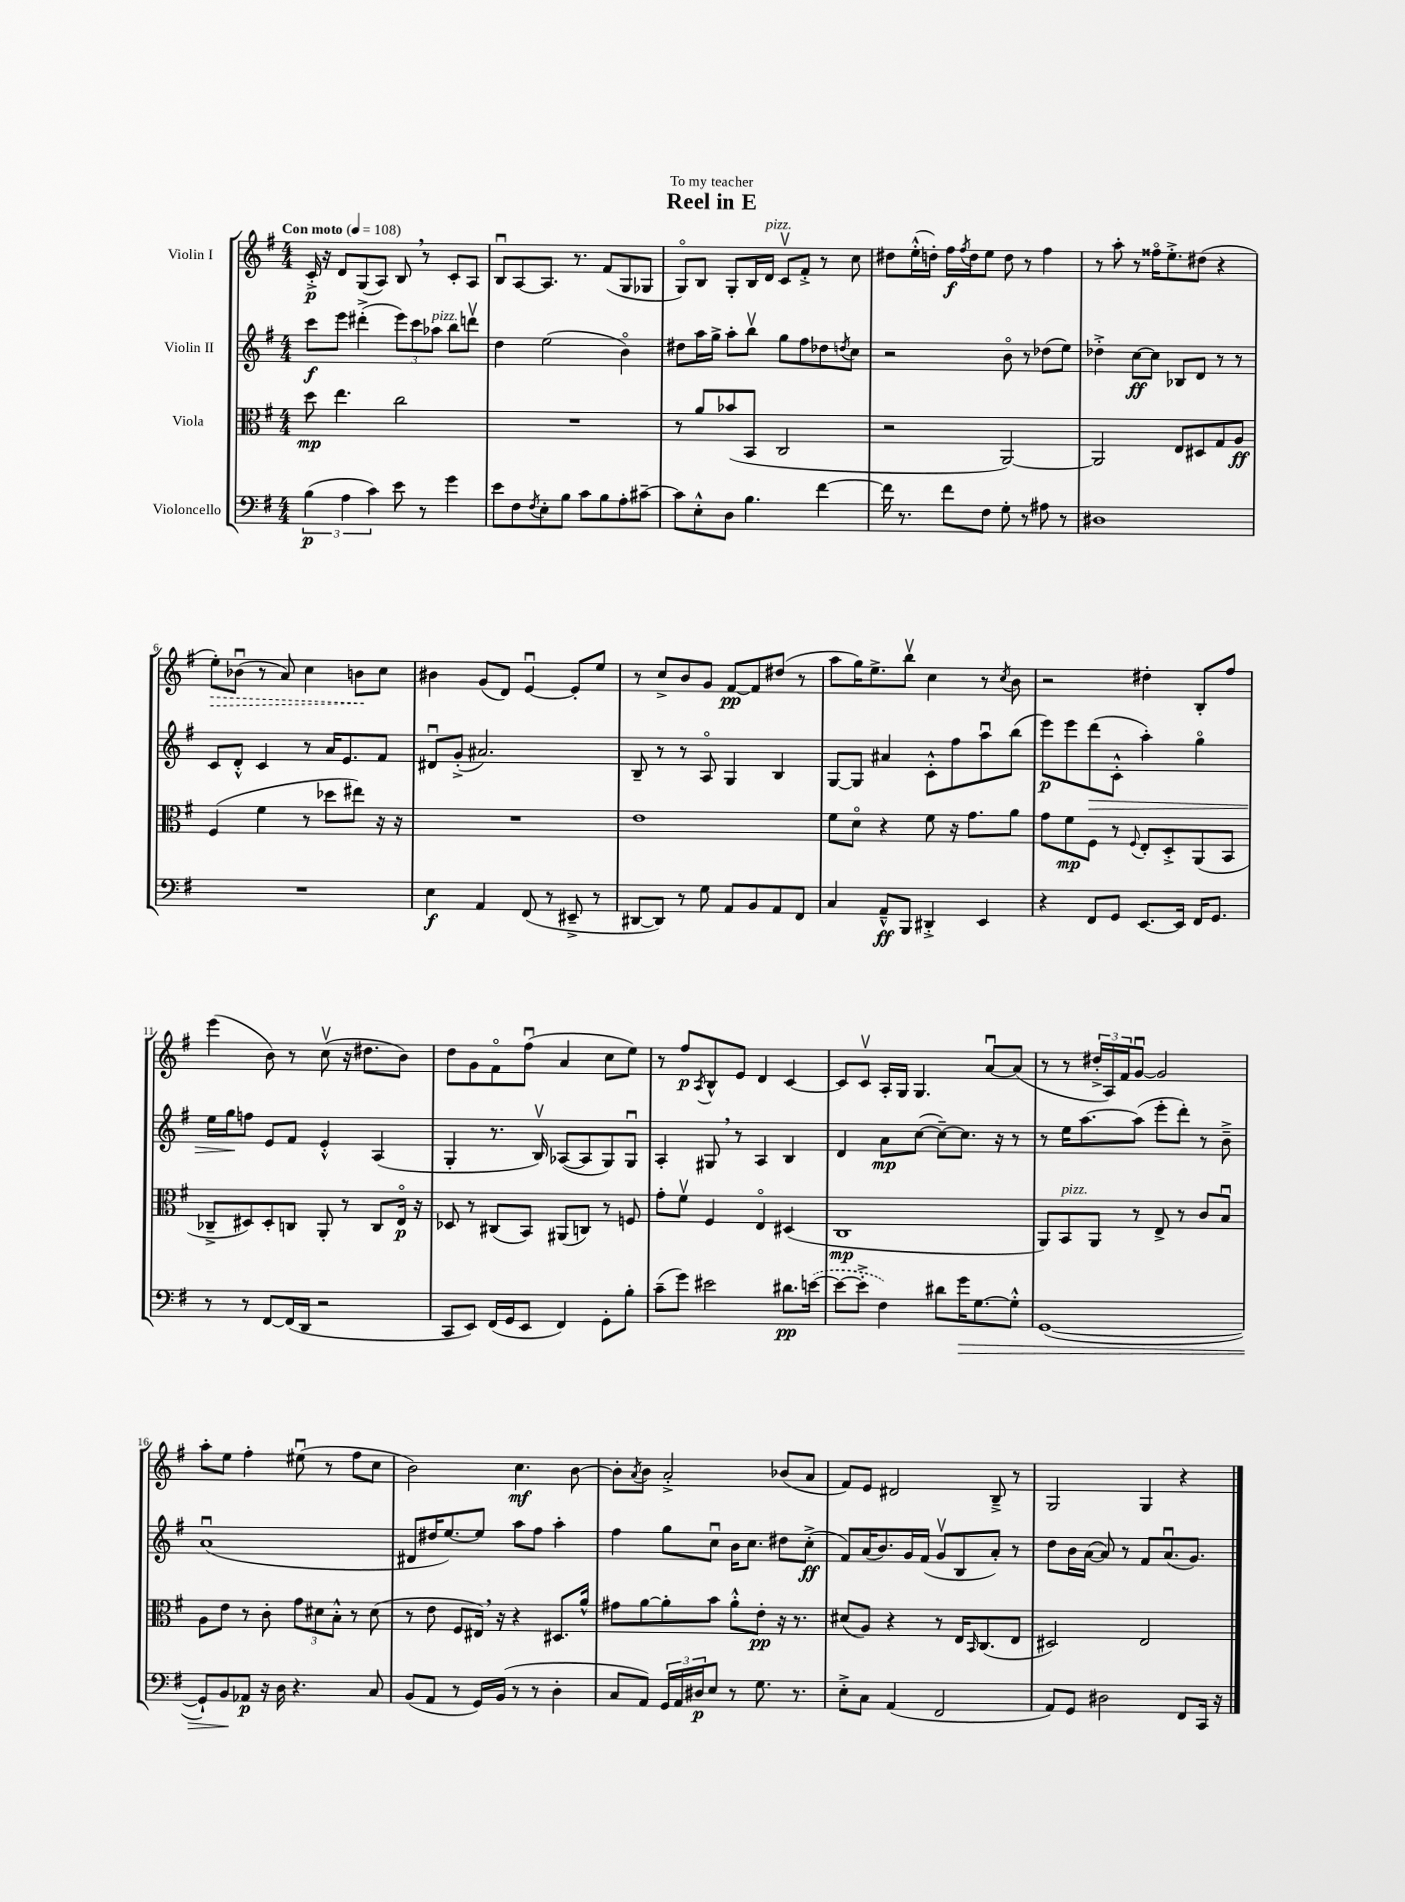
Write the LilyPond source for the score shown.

\header { title = "Reel in E" dedication = "To my teacher" }
<<
\new StaffGroup <<
\new Staff = "s0" \with { instrumentName = "Violin I" } {
    \clef treble \key g \major \numericTimeSignature \time 4/4 \tempo "Con moto" 4 = 108
    c'16-.->\p r16 d'8 g8( a8) b8 \breathe r8 c'8-. a8 |
    b8\downbow a8~ a8. r8. fis'8( g8 ges8 |
    g8\flageolet) b8 g8-. b16 d'16^\markup { \italic "pizz." } c'8\upbow fis'8-.-> r8 c''8 |
    dis''8 e''16-.-^( d''16-.) fis''16\f \acciaccatura { fis''8 } d''16 e''8 d''8 r8 fis''4 |
    r8 a''8-. r8 fisis''16\flageolet e''8.-.-> dis''8( r4 |
    \once \override Hairpin.style = #'dashed-line e''8-.\>) bes'8\downbow( r8 a'8) c''4 b'8\! c''8 |
    bis'4 g'8( d'8) e'4~\downbow e'8-. e''8 |
    r8 c''8-> b'8 g'8 fis'8~\pp fis'8 dis''8( r8 |
    a''8 g''16) e''8.-> b''8\upbow c''4 r8 \acciaccatura { c''8 } b'8 |
    r2 dis''4-. b8-. fis''8 |
    e'''4( b'8) r8 c''8\upbow( r16 dis''8. b'8) |
    d''8 g'8 fis'8\flageolet fis''8\downbow( a'4 c''8 e''8) |
    r8 fis''8\p \acciaccatura { a8 } b8-^ e'8 d'4 c'4~ |
    c'8 c'8\upbow a16-. g16 g4. a'8~\downbow a'8( |
    r8 r8 \tuplet 3/2 { dis''16-.-> a16) fis'16 } g'8~\downbow g'2 |
    a''8-. e''8 fis''4-. eis''8\downbow( r8 fis''8 c''8 |
    b'2) c''4.\mf b'8~ |
    b'8-. \acciaccatura { a'8 } b'8 a'2-.-> bes'8( a'8 |
    fis'8) e'8 dis'2 b8---> r8 |
    g2 g4 r4 \bar "|." |
}
\new Staff = "s1" \with { instrumentName = "Violin II" } {
    \clef treble \key g \major \numericTimeSignature \time 4/4
    c'''8\f e'''8 dis'''4-.->( \tuplet 3/2 { e'''8) c'''8 aes''8^\markup { \italic "pizz." } } b''8 d'''8\upbow |
    d''4 e''2( b'4\flageolet) |
    dis''8 a''16 g''16-> a''8-. b''8\upbow g''8 fis''8 des''8 \acciaccatura { d''8 } c''8 |
    r2 b'8\flageolet r8 des''8( e''8) |
    des''4-.-> c''8~\ff c''8 bes8 d'8 r8 r8 |
    c'8 d'8-.-^ c'4 r8 a'16 e'8. fis'8 |
    dis'8\downbow g'8-.->( ais'2.) |
    b8-- r8 r8 a8\flageolet g4 b4 |
    g8~ g8 ais'4 c'8-.-^ fis''8 a''8\downbow b''8( |
    e'''8\p) e'''8 d'''8\>( c'8-.-^ a''4-.) g''4\flageolet |
    e''16 g''16\! f''8 e'8 fis'8 e'4-.-^ a4( |
    g4-. r8. b16\upbow) aes8~( aes8 g8) g8\downbow |
    a4-. gis8 \breathe r8 a4 b4 |
    d'4 a'8\mp c''8~( c''8~--) c''8. r16 r8 |
    r8 e''16 a''8.~ a''8( e'''8-. d'''8-.) r8 b'8---> |
    a'1\downbow( |
    dis'8 dis''16 e''8.~) e''8 a''8 fis''8 a''4-. |
    fis''4 g''8 c''8\downbow b'16 c''8. dis''8 c''8-.->\ff( |
    fis'8) a'16( b'8.) g'16 fis'16( g'8\upbow b8 a'8-.) r8 |
    d''8 b'16 a'16~( a'8) r8 fis'8 a'8.\downbow( g'8.) \bar "|." |
}
\new Staff = "s2" \with { instrumentName = "Viola" } {
    \clef alto \key g \major \numericTimeSignature \time 4/4
    d''8\mp e''4. c''2 |
    R1 |
    r8 a'8 bes'8( b,8 c2 |
    r2 a,2~) |
    a,2 e8 dis8 g8 a8\ff |
    fis4( fis'4 r8 des''8 eis''8) r16 r16 |
    R1 |
    e'1 |
    fis'8 d'8\flageolet r4 fis'8 r16 g'8. a'8 |
    g'8 fis'8\mp fis8 r8 \appoggiatura { fis8 } e8-. d8-.-> a,8( b,8 |
    ces8---> dis8) dis8-. c8 a,8-. r8 c8 e16\flageolet\p r16 |
    des8 r8 cis8( b,8) ais,8( c8) r8 f8 |
    g'8-. fis'8\upbow fis4 e4\flageolet dis4( |
    c1\mp |
    a,8) b,8^\markup { \italic "pizz." } a,8 r8 e8-> r8 c'8 b8\downbow |
    a8 e'8 r8 c'8-. \tuplet 3/2 { g'8 dis'8 b8-.-^ } r8 dis'8( |
    r8 e'8 fis8 eis16) \breathe r16 r4 dis8. a'16-^ |
    gis'8 a'8~ a'8-. b'8 a'8-.-^ e'8-.\pp r16 r8. |
    dis'8( a8) r4 r8 e16 \grace { b,16 } c8.( e8 |
    dis2) e2 \bar "|." |
}
\new Staff = "s3" \with { instrumentName = "Violoncello" } {
    \clef bass \key g \major \numericTimeSignature \time 4/4
    \tuplet 3/2 { b4\p( a4 c'4) } e'8 r8 g'4 |
    e'8 fis8 \acciaccatura { fis8 } e8-. b8 c'8 b8 a8-. cis'8~-- |
    cis'8 e8-.-^ d8 b4. fis'4~ |
    fis'16 r8. fis'8 fis8 g8-. r8 ais8 r8 |
    dis1 |
    R1 |
    e4\f a,4 fis,8( r8 eis,8---> r8 |
    dis,8~ dis,8) r8 g8 a,8 b,8 a,8 fis,8 |
    c4 a,8---^\ff b,,8 dis,4-.-> e,4 |
    r4 fis,8 g,8 e,8.~ e,16 fis,16 g,8. |
    r8 r8 fis,8~ fis,16( d,16 r2 |
    c,8 e,8) fis,16( g,16 e,8 fis,4) g,8-. b8-. |
    c'8--( g'8) eis'2 dis'8.\pp \once \slurDashed e'16~( |
    e'8~ e'8-.-> fis4) dis'8 g'16\> g8.~ g8-.-^ |
    g,1~( |
    g,8-!) b,8\! aes,8\p r16 d16 r4. c8 |
    b,8( a,8 r8 g,16) b,16( r8 r8 d4-. |
    c8 a,8) \tuplet 3/2 { g,16 a,16 dis16\p } e8 r8 g8. r8. |
    e8-.-> c8 a,4( fis,2 |
    a,8) g,8 dis2 fis,8 c,16 r16 \bar "|." |
}
>>
>>
